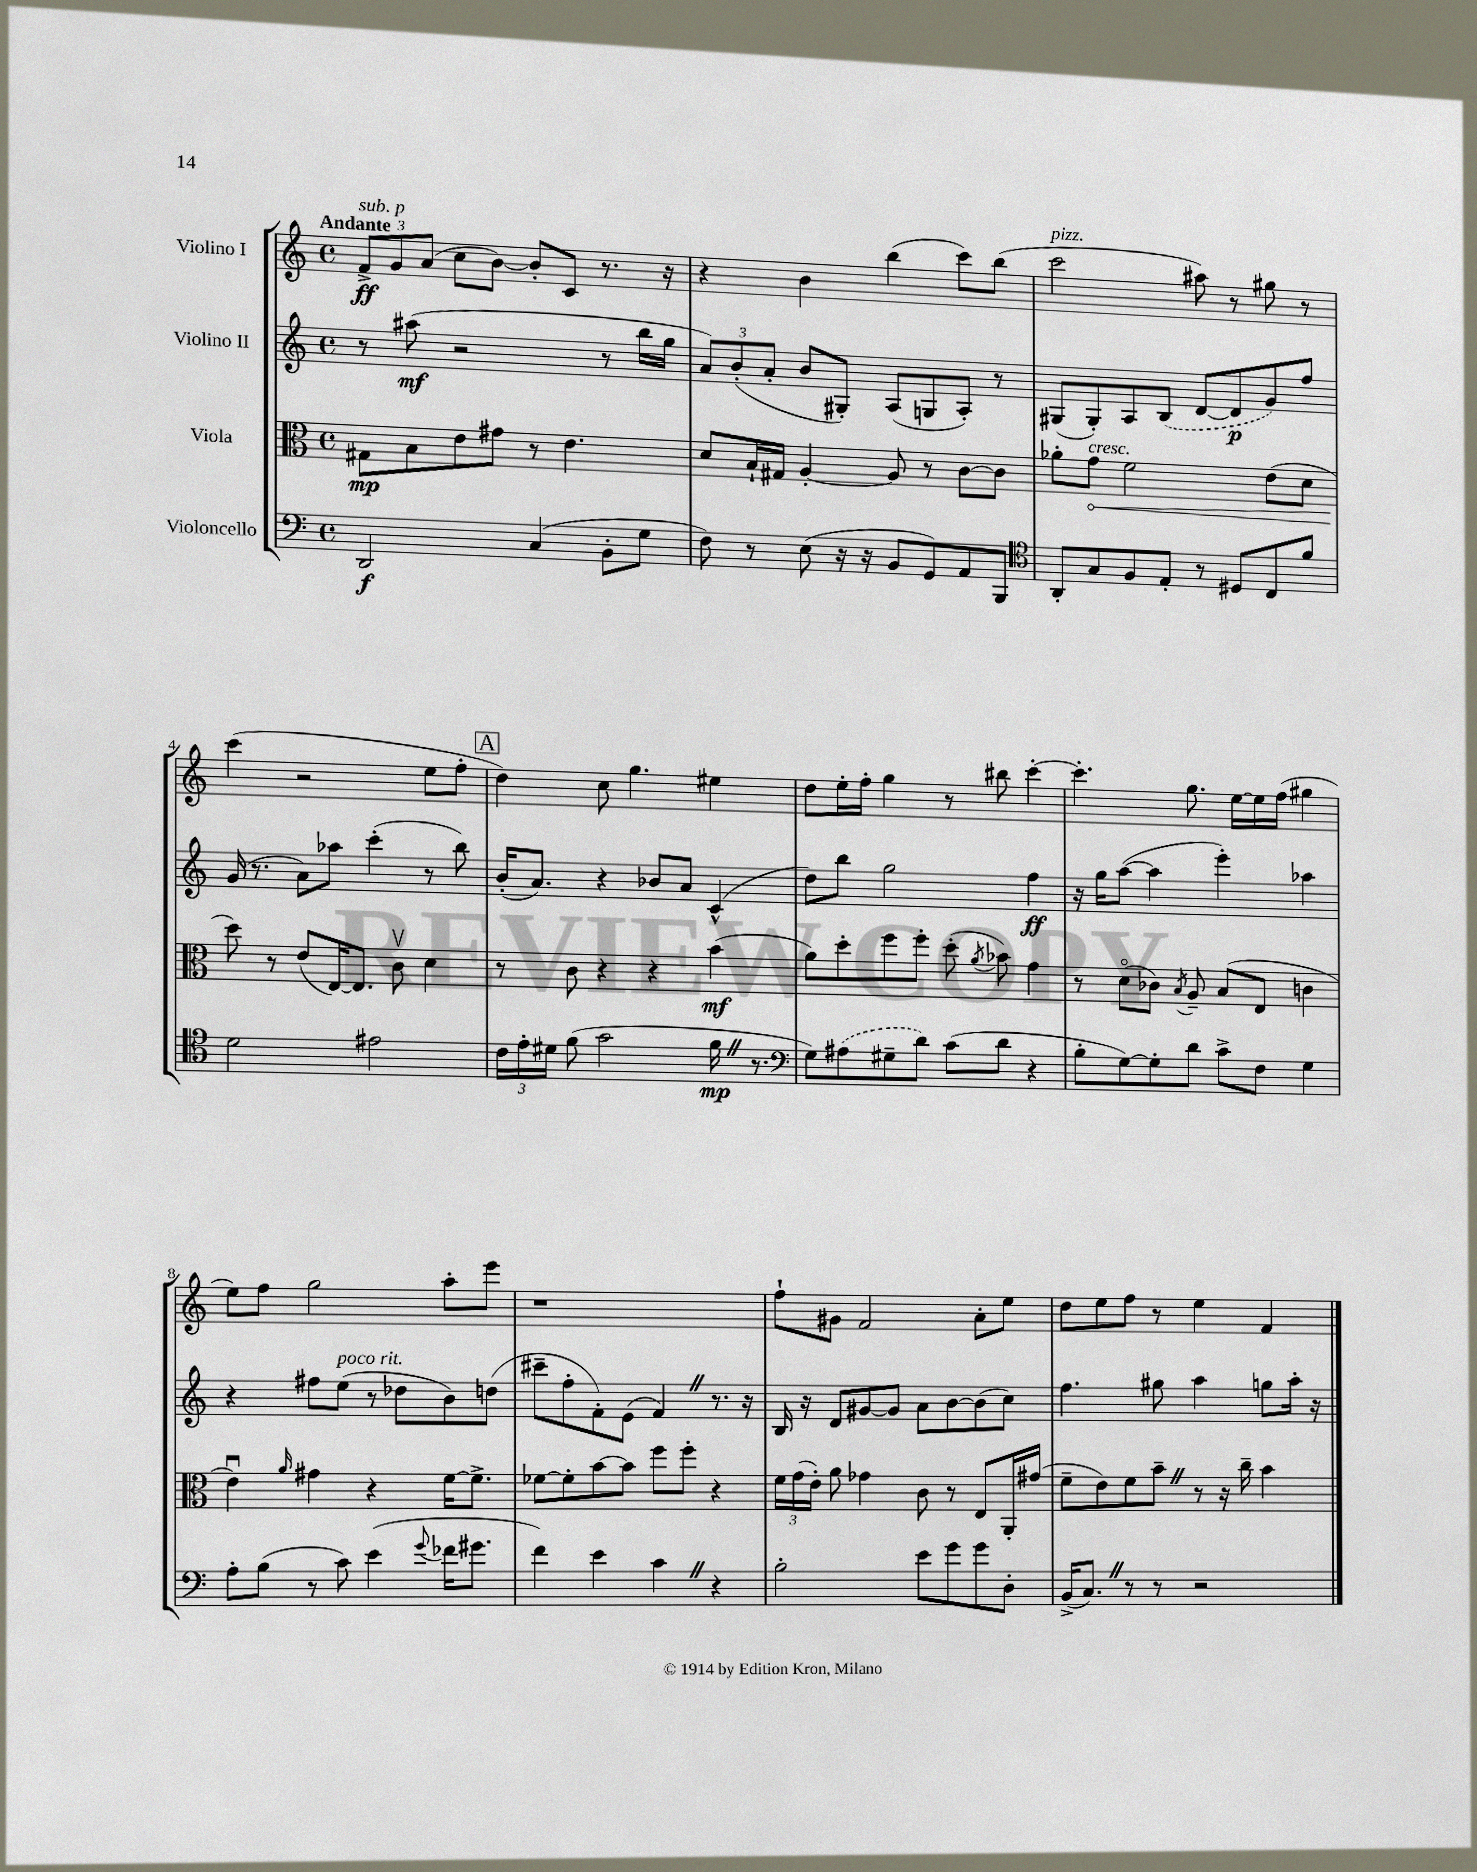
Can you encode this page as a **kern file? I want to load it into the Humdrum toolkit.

**kern	**kern	**kern	**kern
*staff4	*staff3	*staff2	*staff1
*clefF4	*clefC3	*clefG2	*clefG2
*k[]	*k[]	*k[]	*k[]
*M4/4	*M4/4	*M4/4	*M4/4
*met(c)	*met(c)	*met(c)	*met(c)
2DD	8G#	8r	12f^
.	.	.	12g
.	8B	(8aa#	.
.	.	.	(12a
.	8e	2r	8cc
.	8g#	.	[8b)
(4C	8r	.	8b']
.	4.e	.	8c
8BB'	.	8r	8.r
8G	.	16bb	.
.	.	16gg	16r
=	=	=	=
8F)	8d	12a)	4r
.	.	(12b'	.
8r	16B`	.	.
.	.	12a'	.
.	16G#	.	.
(8E	[4A'	8b	4b
16r	.	8G#')	.
16r	.	.	.
8BB	8A]	(8A	(4bb
8GG)	8r	8G	.
8AA	[8c	8A')	8ccc)
8BBB	8c]	8r	(8bb
=	=	=	=
*clefC4	*	*	*
8AA'	8a-'	(8G#	2ccc
8G	8g	8G#')	.
8F	2f	8A	.
8E'	.	(8B	.
8r	.	[8d	8aa#)
8D#	.	8d]	8r
8C	(8e	8g)	8gg#
8f	8d	8ff	8r
=	=	=	=
2d	8dd)	(16g	(4ccc
.	.	8.r	.
.	8r	.	.
.	(8e	8a)	2r
.	[16E)	8aa-	.
.	8.E]	.	.
2e#	.	(4ccc'	.
.	8cv	.	.
.	4d	8r	8ee
.	.	8bb)	8ff'
=	=	=	=
24c	8r	(16b'	4dd)
24e'	.	.	.
.	.	8.a)	.
24d#	.	.	.
(8f	8c	.	.
2g	4r	4r	8cc
.	.	.	4.gg
.	4r	8b-	.
.	.	8a	.
16f	(4b	(4c^^	4ee#
8.r	.	.	.
=	=	=	=
*clefF4	*	*	*
8G)	8a)	8dd)	8dd
(8A#	8dd'	8bb	16ee'
.	.	.	16ff'
8G#~	8ff	2gg	4gg
8d)	8ff'	.	.
(8c	(8dd'	.	8r
.	8qa	.	.
8d	8b-)	.	8bb#
4r	4g	4ff	[4ccc'
=	=	=	=
8B'	8r	16r	4.ccc']
.	.	16gg	.
[8G)	(8do	([8aa	.
8G']	8c-)	4aa]	.
.	8qB	.	.
8d	8A~	.	8.gg
8c^	(8B	4eee')	.
.	.	.	[16ee
8F	8E	.	16ee]
.	.	.	(16ff
4G	4c	4aa-	4gg#
=	=	=	=
8A'	4eu)	4r	8ee)
(8B	.	.	8ff
.	16qqa	.	.
8r	4g#	8ff#	2gg
8c)	.	(8ee	.
(4e	4r	8r	.
.	.	8dd-	.
8qqg	.	.	.
16f-	[16f	8b)	8aa'
8.g#	8.f^]	.	.
.	.	(8dd	8eee
=	=	=	=
4f)	[8f-	8ccc#~	1r
.	8f-']	8ff'	.
4e	[8b	8f')	.
.	8b]	(8e	.
4c	8ff	4f)	.
.	8ff'	.	.
4r	4r	8.r	.
.	.	16r	.
=	=	=	=
2B'	24f	16B	8ff`
.	(24g	.	.
.	.	16r	.
.	24e')	.	.
.	8a	8d	8g#
.	4g-	[8g#	2f
.	.	8g#]	.
8e	8c	8a	.
8g	8r	[8b	.
8g	8E	(8b]	8a'
8D'	16AA'	8cc)	8ee
.	(16g#	.	.
=	=	=	=
(16BB^	8f~	4.ff	8dd
8.C)	.	.	.
.	8e)	.	8ee
8r	8f	.	8ff
8r	8b~	8gg#	8r
2r	8r	4aa	4ee
.	16r	.	.
.	16cc~	.	.
.	4b	8gg	4f
.	.	16aa'	.
.	.	16r	.
==	==	==	==
*-	*-	*-	*-
